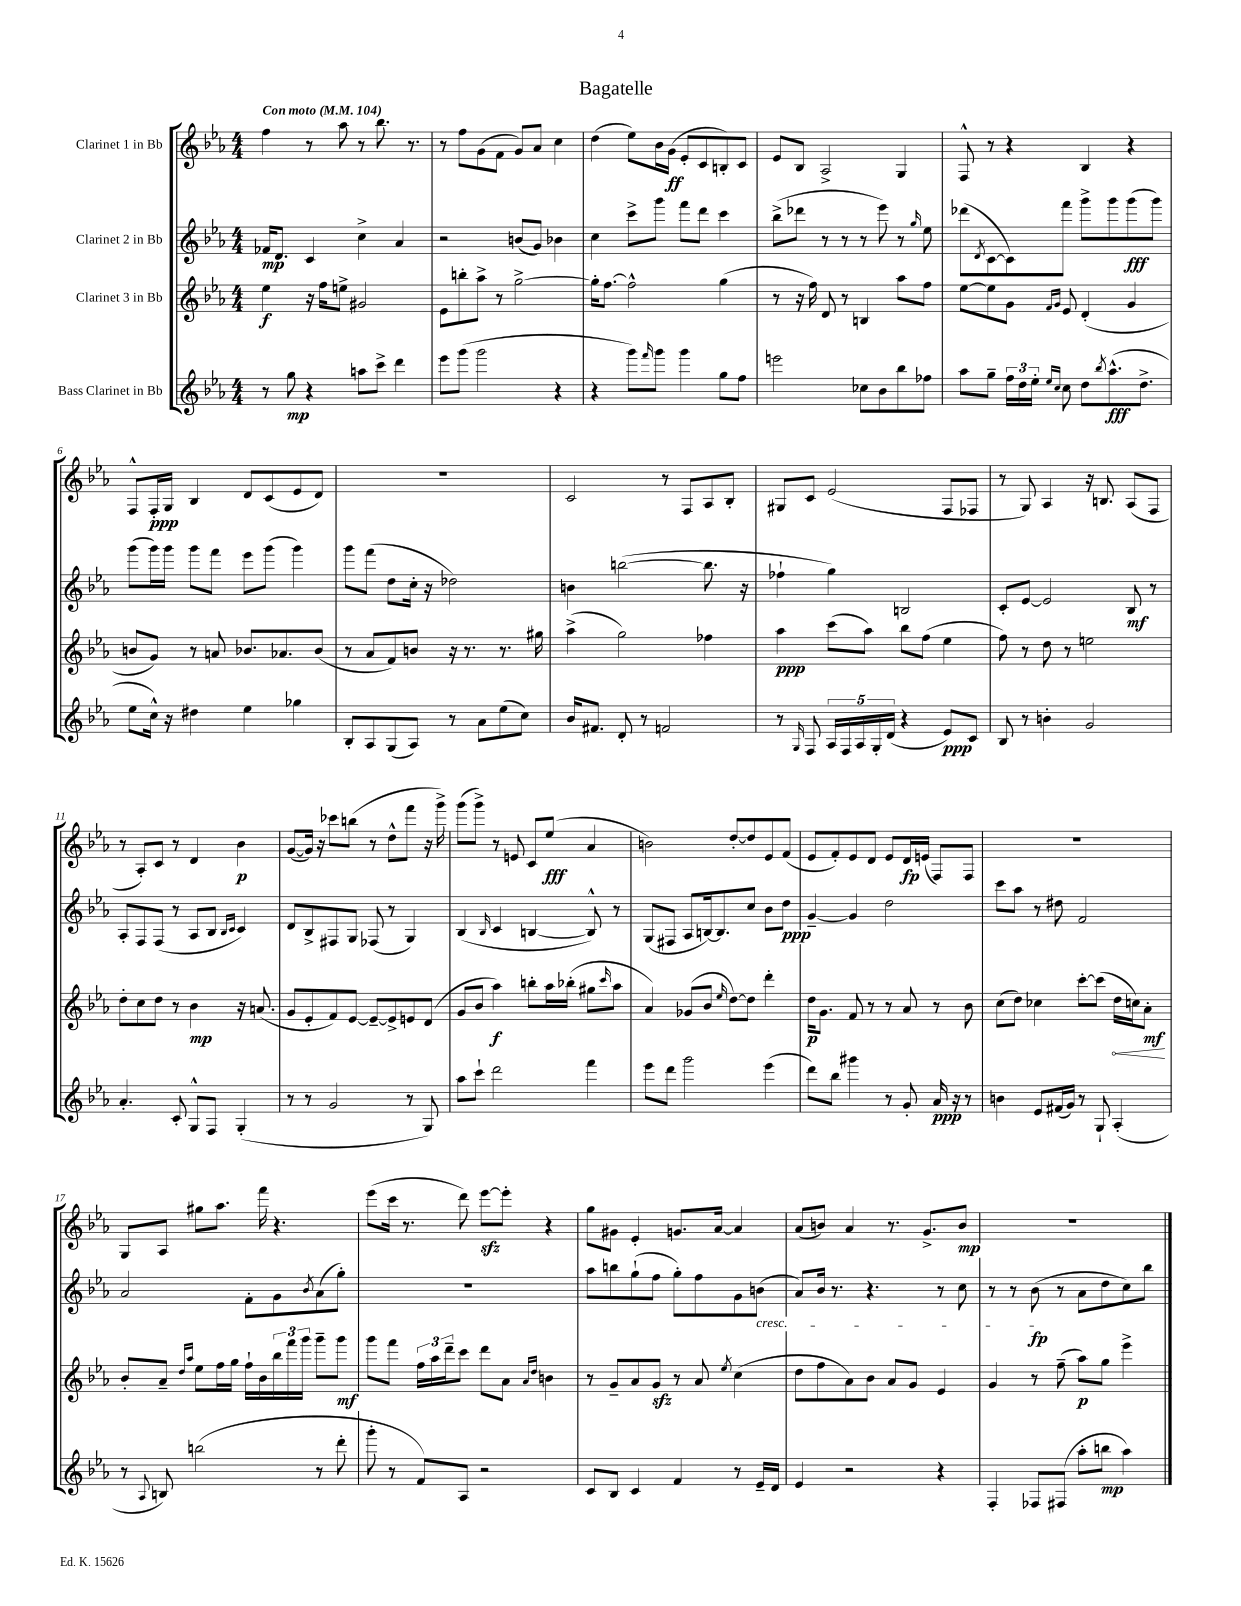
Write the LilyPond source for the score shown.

\header { title = "Bagatelle" }
<<
\new StaffGroup <<
\new Staff = "s0" \with { instrumentName = "Clarinet 1 in Bb" } {
    \clef treble \key ees \major \numericTimeSignature \time 4/4 \tempo "Con moto" 4 = 104
    f''4 r8 aes''8 r8 bes''8. r8. |
    r8 f''8 g'8( f'8 g'8) aes'8 c''4 |
    d''4( ees''8) bes'16 g'16\ff( ees'8-. c'8 b8-.) c'8 |
    ees'8 bes8 aes2-> g4 |
    f8-^ r8 r4 bes4 r4 |
    f8-^ f16-.\ppp g16 bes4 d'8 c'8( ees'8 d'8) |
    R1 |
    c'2 r8 f8 aes8 bes8-. |
    gis8 c'8 ees'2( f8 fes8 |
    r8 g8) aes4 r16 b8. aes8( f8 |
    r8 aes8-.) c'8 r8 d'4 bes'4\p |
    g'8~( g'16) r16 ces'''8 b''8( r8 d''8-^ f'''8 r16 g'''16->) |
    g'''8( g'''8->) r8 e'8 c'8 ees''8\fff( aes'4 |
    b'2) d''8~-. d''8 ees'8 f'8( |
    ees'8 f'8-.) ees'8 d'8 ees'8 d'16\fp e'16( f8) f8 |
    R1 |
    g8 aes8 gis''8 aes''8. f'''16 r4. |
    ees'''8( c'''16 r8. d'''8) ees'''8~\sfz ees'''8-. r4 |
    g''8 gis'8 ees'4-. g'8. aes'16~ aes'4 |
    aes'8( b'8) aes'4 r8. g'8.-> b'8\mp |
    R1 \bar "|." |
}
\new Staff = "s1" \with { instrumentName = "Clarinet 2 in Bb" } {
    \clef treble \key ees \major \numericTimeSignature \time 4/4
    fes'16\mp d'8. c'4 c''4-> aes'4 |
    r2 b'8( g'8) bes'4 |
    c''4 c'''8-> g'''8 f'''8 d'''8 c'''4 |
    bes''8->( des'''8 r8 r8 r8 ees'''8) r8 \grace { g''16 } ees''8 |
    des'''8( \acciaccatura { d'8 } c'8~ c'8) f'''8 g'''8-> g'''8 g'''8\fff( g'''8) |
    g'''8( g'''16) g'''16 g'''8 f'''8 ees'''8 g'''8( g'''4) |
    g'''8 f'''8( d''8 c''16-. r16 des''2) |
    b'4 b''2~( b''8. r16 |
    fes''4-! g''4) b2 |
    c'8-. ees'8~ ees'2 bes8\mf r8 |
    aes8-. f8 f8( r8 aes8 bes8 \grace { bes16 c'16 } c'4) |
    d'8 bes8-> fis8 g8 fes8( r8 g4) |
    bes4( \grace { bes16 } c'4 b4~ b8-^) r8 |
    g8( fis8 aes8 b16~) b8. c''8 bes'8 d''8\ppp |
    g'4~-- g'4 d''2 |
    c'''8 aes''8 r8 dis''8 f'2 |
    aes'2 f'8-. g'8 \acciaccatura { bes'8 } aes'8( g''8-.) |
    R1 |
    aes''8 b''8 g''8-!( f''8 g''8-.) f''8 g'8 b'8\cresc( |
    aes'8) bes'16 r8. r4. r8 c''8 |
    r8 r8 bes'8\fp\!( r8 aes'8 d''8 c''8) bes''8 \bar "|." |
}
\new Staff = "s2" \with { instrumentName = "Clarinet 3 in Bb" } {
    \clef treble \key ees \major \numericTimeSignature \time 4/4
    ees''4\f r16 f''16 e''8-> gis'2 |
    ees'8 b''8-. aes''8-> r8 g''2~-> |
    g''16-. f''8.~ f''2-^ g''4( |
    r8 r16 f''16) d'8 r8 b4 aes''8 f''8 |
    ees''8~ ees''8 g'8 \grace { f'16 g'16 } ees'8 d'4-.( g'4 |
    b'8 g'8) r8 a'8 bes'8. aes'8. bes'8( |
    r8 aes'8 f'8) b'8 r16 r8. r8. gis''16 |
    aes''4->( g''2) fes''4 |
    aes''4\ppp c'''8( aes''8) bes''8 f''8( ees''4 |
    f''8) r8 d''8 r8 e''2 |
    d''8-. c''8 d''8 r8 bes'4\mp r16 a'8.( |
    g'8 ees'8-. f'8) ees'8~ ees'8~-- ees'8-> e'8 d'8( |
    g'8 bes'8 aes''4\f) b''8-. aes''16 bes''16-.( gis''8 \grace { c'''16 } aes''8 |
    aes'4) ges'8( bes'8 \grace { ees''16 } d''8~) d''8 d'''4-. |
    d''16\p g'8. f'8 r8 r8 aes'8 r8 bes'8 |
    c''8( d''8) ces''4 c'''8~-. c'''8( \once \override Hairpin.circled-tip = ##t d''16\< c''16) aes'8-.\mf\! |
    bes'8-. aes'8-- \grace { d''16 aes''16 } ees''8 f''16 g''16 f''16-! bes'16 \tuplet 3/2 { bes''16 f'''16 g'''16 } g'''8-- g'''8\mf |
    g'''8 f'''8 \tuplet 3/2 { f''16 aes''16 d'''16-- } c'''8 d'''8 aes'8 \grace { aes'16 d''16 } b'4 |
    r8 g'8-- aes'8 g'8\sfz r8 aes'8 \acciaccatura { ees''8 } c''4( |
    d''8 f''8 aes'8) bes'8 aes'8 g'8 ees'4 |
    g'4 r8 f''8--( aes''8\p) g''8 ees'''4-> \bar "|." |
}
\new Staff = "s3" \with { instrumentName = "Bass Clarinet in Bb" } {
    \clef treble \key ees \major \numericTimeSignature \time 4/4
    r8 g''8\mp r4 a''8 c'''8-> d'''4 |
    ees'''8 g'''8( g'''2 r4 |
    r4 g'''8) \grace { f'''16 } g'''8 g'''4 g''8 f''8 |
    e'''2 ces''8 bes'8 bes''8 fes''8 |
    aes''8 g''8-- \tuplet 3/2 { f''16 d''16 ees''16-. } \grace { ees''16 c''16 } c''8 d''8 \acciaccatura { bes''8 } aes''8.-^\fff( d''8.-> |
    ees''8 c''16-^) r16 dis''4 ees''4 ges''4 |
    bes8-. aes8 g8( aes8) r8 aes'8 ees''8( c''8) |
    bes'16 fis'8. d'8-. r8 f'2 |
    r8 \grace { g16 } f8 \tuplet 5/4 { aes16 f16 aes16 g16-. d'16( } r4 ees'8\ppp) c'8 |
    bes8 r8 b'4-. g'2 |
    aes'4.-. c'8-. g8-^ f8 g4-.( |
    r8 r8 g'2 r8 g8) |
    aes''8 c'''8-! d'''2 f'''4 |
    ees'''8 d'''8 g'''2 ees'''4( |
    d'''8) bes''8 gis'''4 r8 g'8-. aes'16\ppp r16 r8 |
    b'4 ees'8 fis'16( g'16) r8 g8-! aes4-.( |
    r8 \appoggiatura { aes8 } b8) b''2( r8 d'''8-. |
    g'''8-. r8 f'8) aes8 r2 |
    c'8 bes8 c'4 f'4 r8 ees'16-- d'16 |
    ees'4 r2 r4 |
    f4-. fes8 fis8( aes''8-. b''8\mp aes''4) \bar "|." |
}
>>
>>
